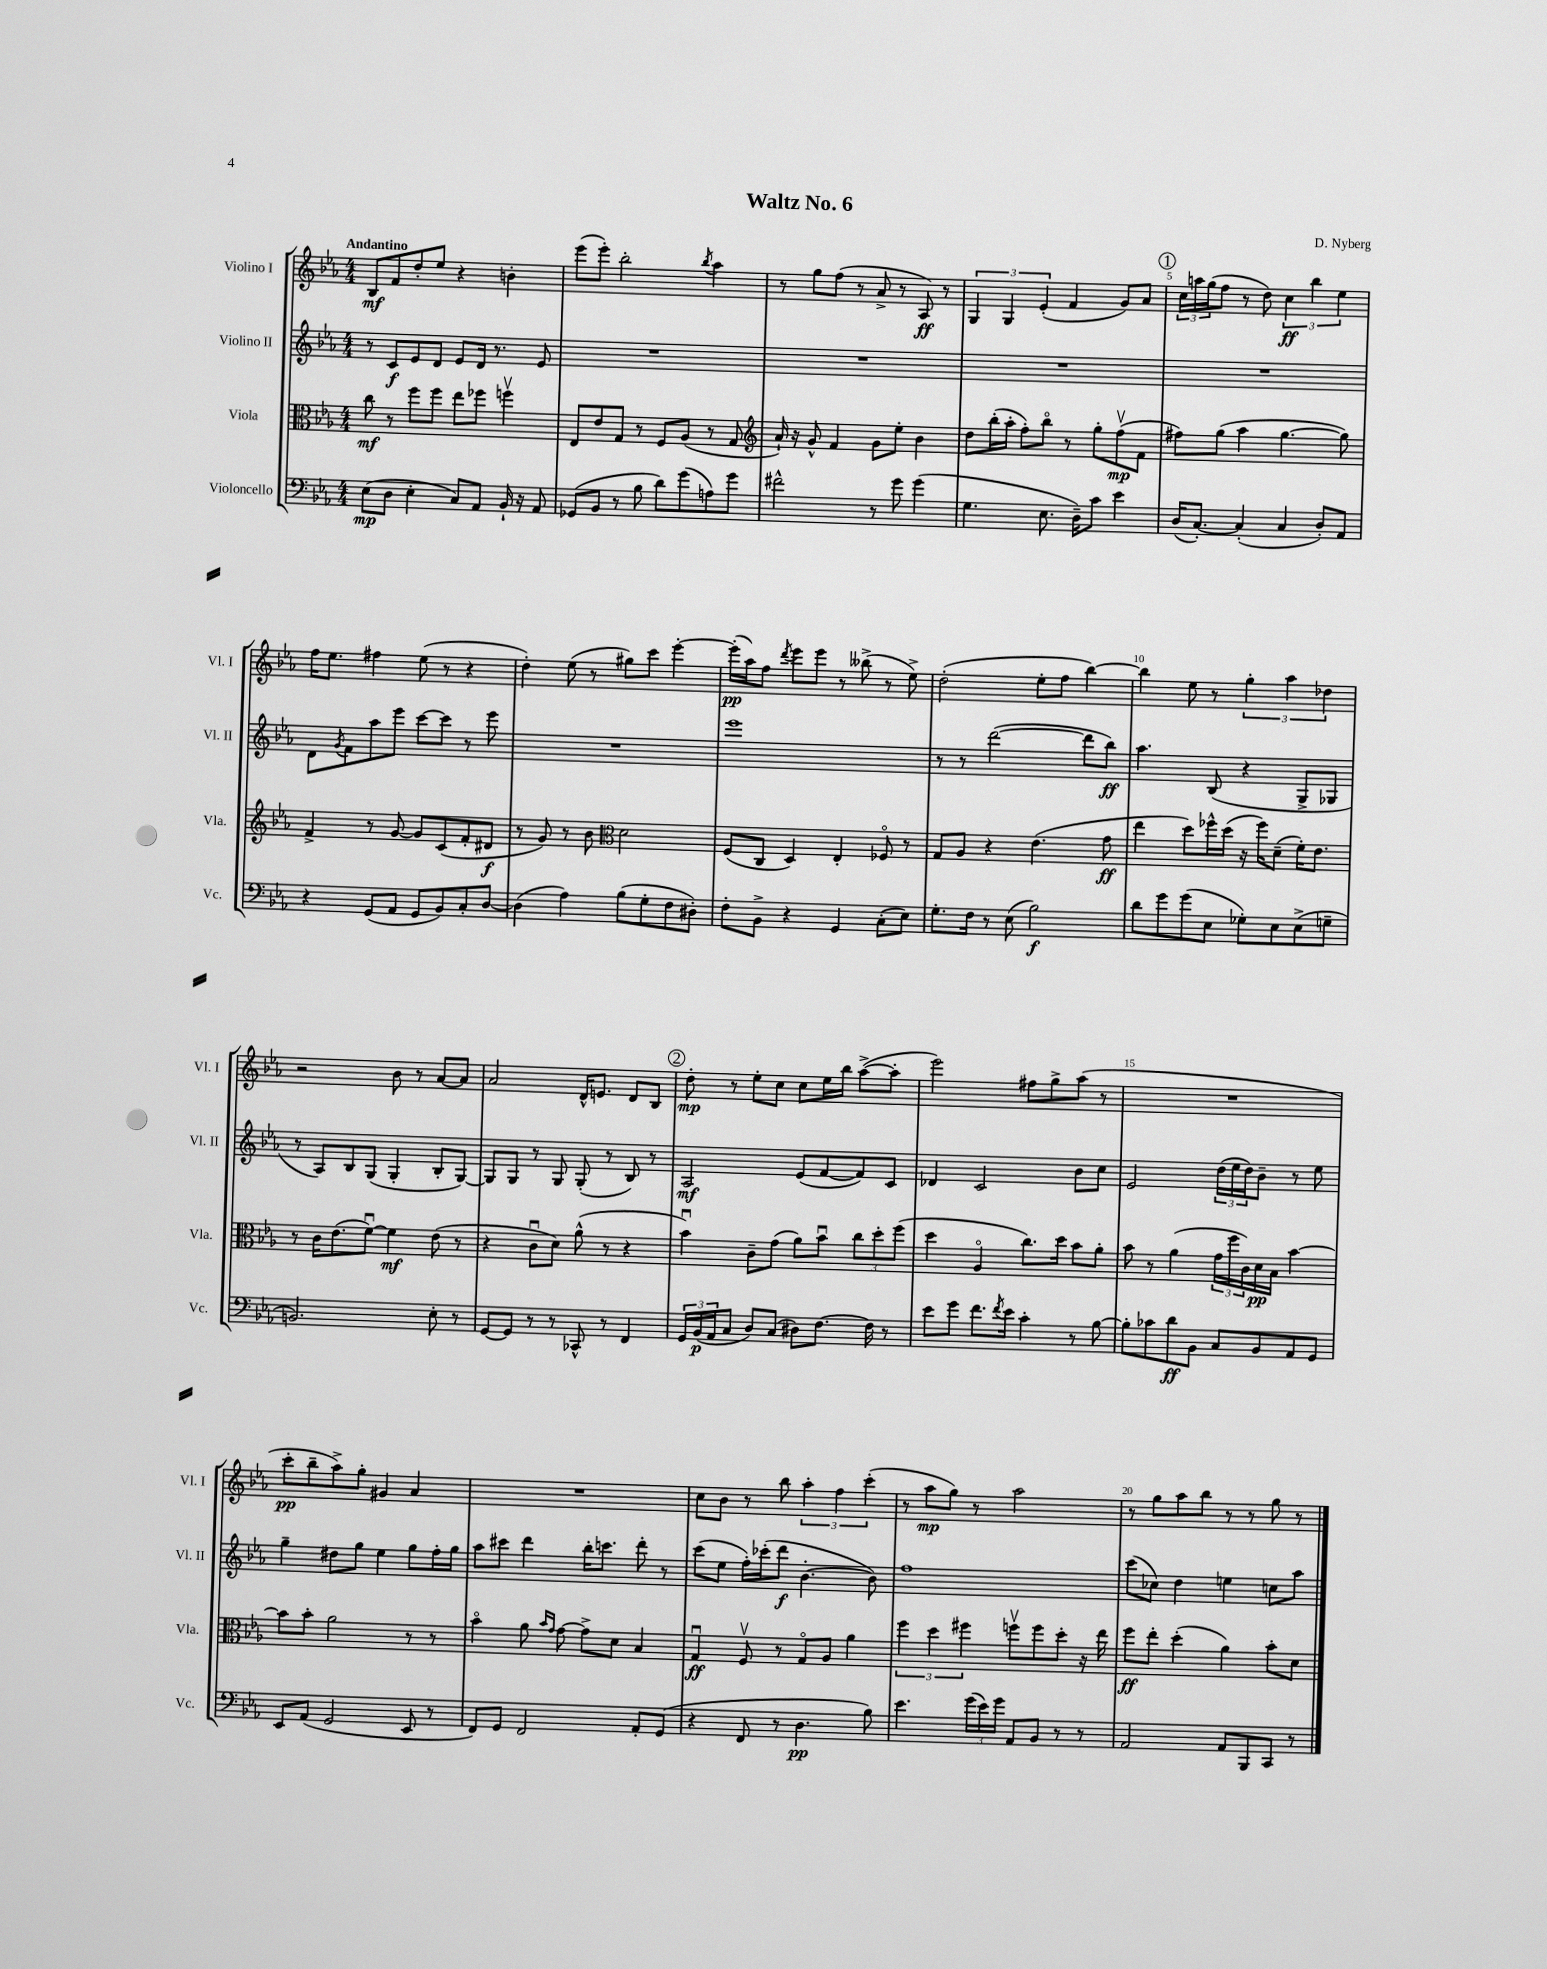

**kern	**kern	**kern	**kern
*staff4	*staff3	*staff2	*staff1
*clefF4	*clefC3	*clefG2	*clefG2
*k[b-e-a-]	*k[b-e-a-]	*k[b-e-a-]	*k[b-e-a-]
*M4/4	*M4/4	*M4/4	*M4/4
(8E-\L	8cc\	8r	8B-/L
8D\J	8r	8c/L	8f/
4E-'\	8ff\L	8e-/	8dd'/
.	8ff\J	8d/J	8ee-/J
8C/L)	8ee-\L	8e-/L	4r
8AA-/J	8ff-\J	16d/Jk	.
.	.	8.r	.
16BB-`/	4ffv\	.	4b'\
16r	.	.	.
8AA-/	.	8e-/	.
=	=	=	=
(8GG-/L	8E-/L	1r	(8eee-\L
8BB-/J	8e-/	.	8eee-'\J)
8r	8G/J	.	2bb-'\
8B-\	8r	.	.
8d\L)	8F/L	.	.
(8g\	(8A-/J	.	.
.	.	.	8qbb-/
8A\)	8r	.	4aa-\
8g\J	8G/	.	.
=	=	=	=
*	*clefG2	*	*
2f#^^\	16a-`/)	1r	8r
.	16r	.	.
.	8g^^/	.	8gg\L
.	4f/	.	(8ff\J
.	.	.	8r
8r	8g\L	.	8a-^/
8g\	8ee-'\J	.	8r
(4g\	4b-\	.	8A-/)
.	.	.	8r
=	=	=	=
4.G\	8dd\L	1r	6G/
.	(16bb-'\L	.	.
.	.	.	6G/
.	16aa-'\JJ	.	.
.	8ff'\L)	.	.
.	.	.	(6e-'/
8.E-\	8bb-o\J	.	.
.	8r	.	4f/
16D~\LK)	.	.	.
8c\J	8gg'\L	.	.
4e-\	(8ffv\	.	8g/L)
.	8f\J	.	8a-/J
=	=	=	=
(16D/LK	8ff#\L)	1r	24cc\LL
.	.	.	24aa\
[8.C'/J)	.	.	.
.	.	.	(24gg\J
.	(8gg\J	.	8ff\J
(4C'/]	4aa-\	.	8r
.	.	.	8dd\)
4C/	[4.gg\	.	6cc\
.	.	.	6bb-\
8D'/L)	.	.	.
.	.	.	6ee-\
8AA-/J	8gg\])	.	.
=	=	=	=
4r	4f^/	8d\L	16ff\LK
.	.	.	8.ee-\J
.	.	8qg/	.
.	.	8f\	.
(8GG/L	8r	8aa-\	4ff#\
8AA-/J	[8g/	8eee-\J	.
8GG/L	8g/]L	[8ccc\L	(8ee-\
8BB-/)	(8c/	8ccc\]J	8r
8C'/	8f'/	8r	4r
[8D/J	8d#/J	8eee-\	.
=	=	=	=
(4D\]	8r	1r	4dd'\)
.	8g/)	.	.
4A-\)	8r	.	(8ee-\
.	8b-\	.	8r
*	*clefC3	*	*
(8B-\L	2d\	.	8gg#\L)
8G'\	.	.	8ccc\J
8F\	.	.	[4eee-'\
8D#'\J)	.	.	.
=	=	=	=
8F'\L	(8F/L	1eee-	(16eee-'\]LL
.	.	.	16aa-\J)
8BB-^\J	8C/J	.	8ff\J
.	.	.	8qddd/
4r	4D/)	.	8eee-\L
.	.	.	8eee-\J
4GG/	4E-'/	.	8r
.	.	.	(8bb--^\
(8C'\L	8F-o/	.	8r
8E-\J)	8r	.	8ee-^\)
=	=	=	=
8.G'\L	8G/L	8r	(2dd'\
.	8A-/J	8r	.
16F\Jk	.	.	.
8r	4r	([2ddd\	.
(8E-\	.	.	.
2B-\)	(4.e-\	.	8ee-'\L
.	.	.	8ff\J
.	.	8ddd\]L	[4bb-\)
.	8g\	8bb-\J)	.
=	=	=	=
8d\L	4ee-\	4.aa-\	4bb-\]
8g\	.	.	.
(8g\	8dd\L)	.	8ee-\
8E-\J	16ff-^^\L	(8B-/	8r
.	(16dd\JJ	.	.
8G-'\L)	16r	4r	6gg'\
.	16ff-\LK)	.	.
8E-\	(8d~\J	.	.
.	.	.	6aa-\
(8E-^\	16f'\LK)	8G^/L	.
.	8.e-\J	.	.
.	.	.	6dd-\
8G~\J	.	8G-/J	.
=	=	=	=
2.BB/)	8r	8r	2r
.	16c\LK	8A-/L)	.
.	(8.e-\	.	.
.	.	8B-/	.
.	[8fu\J)	(8G/J	.
.	4f\]	4G'/	8b-\
.	.	.	8r
8E-'\	(8e-\	8B-'/L	[8a-/L
8r	8r	[8G/J)	8a-/]J
=	=	=	=
[8GG/L	4r	8G/]L	2a-/
8GG/]J	.	8G/J	.
8r	8cu\L	8r	.
8r	8d\J)	8G/	.
8CC-^^/	(8a-^^\	(8G'/	16d^^/LK
.	.	.	8.e/J
8r	8r	8r	.
4FF/	4r	8B-/)	8d/L
.	.	8r	8B-/J
=	=	=	=
24GG/LL	4b-u\)	2A-/	8dd'\
(24BB-/	.	.	.
24AA-/J	.	.	.
8C/J	.	.	8r
8D/L)	8c~\L	.	8ee-'\L
(8C/J	(8g\J	.	8cc\J
8D#\L)	8a-\L)	(8e-/L	8cc\L
[8.F\J	8b-u\J	[8f/	16ee-\L
.	.	.	16bb-\JJ
.	12cc\L	8f/])	([8aa-^\L
16F\]	.	.	.
.	12dd'\	.	.
8r	.	8c/J	8aa-'\]J
.	(12ff\J	.	.
=	=	=	=
8e-\L	4dd\	4d-/	2eee-\)
8g\J	.	.	.
8.f\L	4A-o/	2c/	.
8qf/	.	.	.
16e-\Jk	.	.	.
4c'\	8.cc\L)	.	8ff#\L
.	.	.	8gg^\
.	16dd\Jk	.	.
8r	8b-\L	8b-\L	(8aa-\J
[8B-\	8a-'\J	8cc\J	8r
=	=	=	=
8B-'\]L	8b-\	2e-/	1r
8c-\	8r	.	.
8d\	(4a-\	.	.
8BB-\J	.	.	.
8C/L	24g\LL	(24dd\LL	.
.	24ff\	24ee-\	.
.	24c\)	24dd\J)	.
8BB-/	16d\	8b-~\J	.
.	16B-\JJ	.	.
8AA-/	[4b-\	8r	.
8GG/J	.	8ee-\	.
=	=	=	=
8EE-/L	8b-\]L	4gg~\	8ccc'\L
(8AA-/J	8b-'\J	.	8bb-~\
2GG/	2a-\	8dd#\L	8aa-^\)
.	.	8gg\J	8gg'\J
.	.	4ee-\	4g#/
8EE-/	8r	8gg\L	4a-/
8r	8r	16ff'\L	.
.	.	16gg\JJ	.
=	=	=	=
8FF/L)	4b-o\	8aa-\L	1r
8GG/J	.	8ccc#\J	.
2FF/	8a-\	4ddd\	.
.	16qqb-/LL	.	.
.	16qqg/JJ	.	.
.	[8g\	.	.
.	8g^\]L	16bb-'\LK	.
.	.	8.ccc\J	.
.	8d\J	.	.
8AA-'/L	4B-/	8ddd'\	.
(8GG/J	.	8r	.
=	=	=	=
4r	4Gu/	(8ccc\L	8cc\L
.	.	8ee-\J	8b-\J
8FF/	8Fv/	16ff'\LL)	8r
.	.	(16ccc-'\J	.
8r	8r	8ddd\J	8bb-\
4.D\	8Go/L	[4.b-'\	6aa-'\
.	8A-/J	.	.
.	.	.	6ff\
.	4a-\	.	.
.	.	.	(6ccc'\
8B-\)	.	8b-\])	.
=	=	=	=
4.e-\	6ff\	1ff	8r
.	.	.	8aa-\L
.	6dd\	.	.
.	.	.	8gg\J)
.	6ff#\	.	.
(24g\LL	.	.	8r
24e-\)	.	.	.
24g\JJ	.	.	.
8AA-/L	8ffv\L	.	2aa-\
8BB-/J	8ff\	.	.
8r	8dd'\J	.	.
8r	16r	.	.
.	16ee-\	.	.
=	=	=	=
2AA-/	8ff\L	(8ccc\L	8r
.	8ee-'\J	8cc-\J)	8gg\L
.	(4dd'\	4dd\	8aa-\
.	.	.	8bb-\J
8AA-/L	4a-\)	4ee\	8r
8BBB-/	.	.	8r
8CC/J	8b-'\L	8cc\L	8gg\
8r	8d\J	8aa-\J	8r
==	==	==	==
*-	*-	*-	*-
